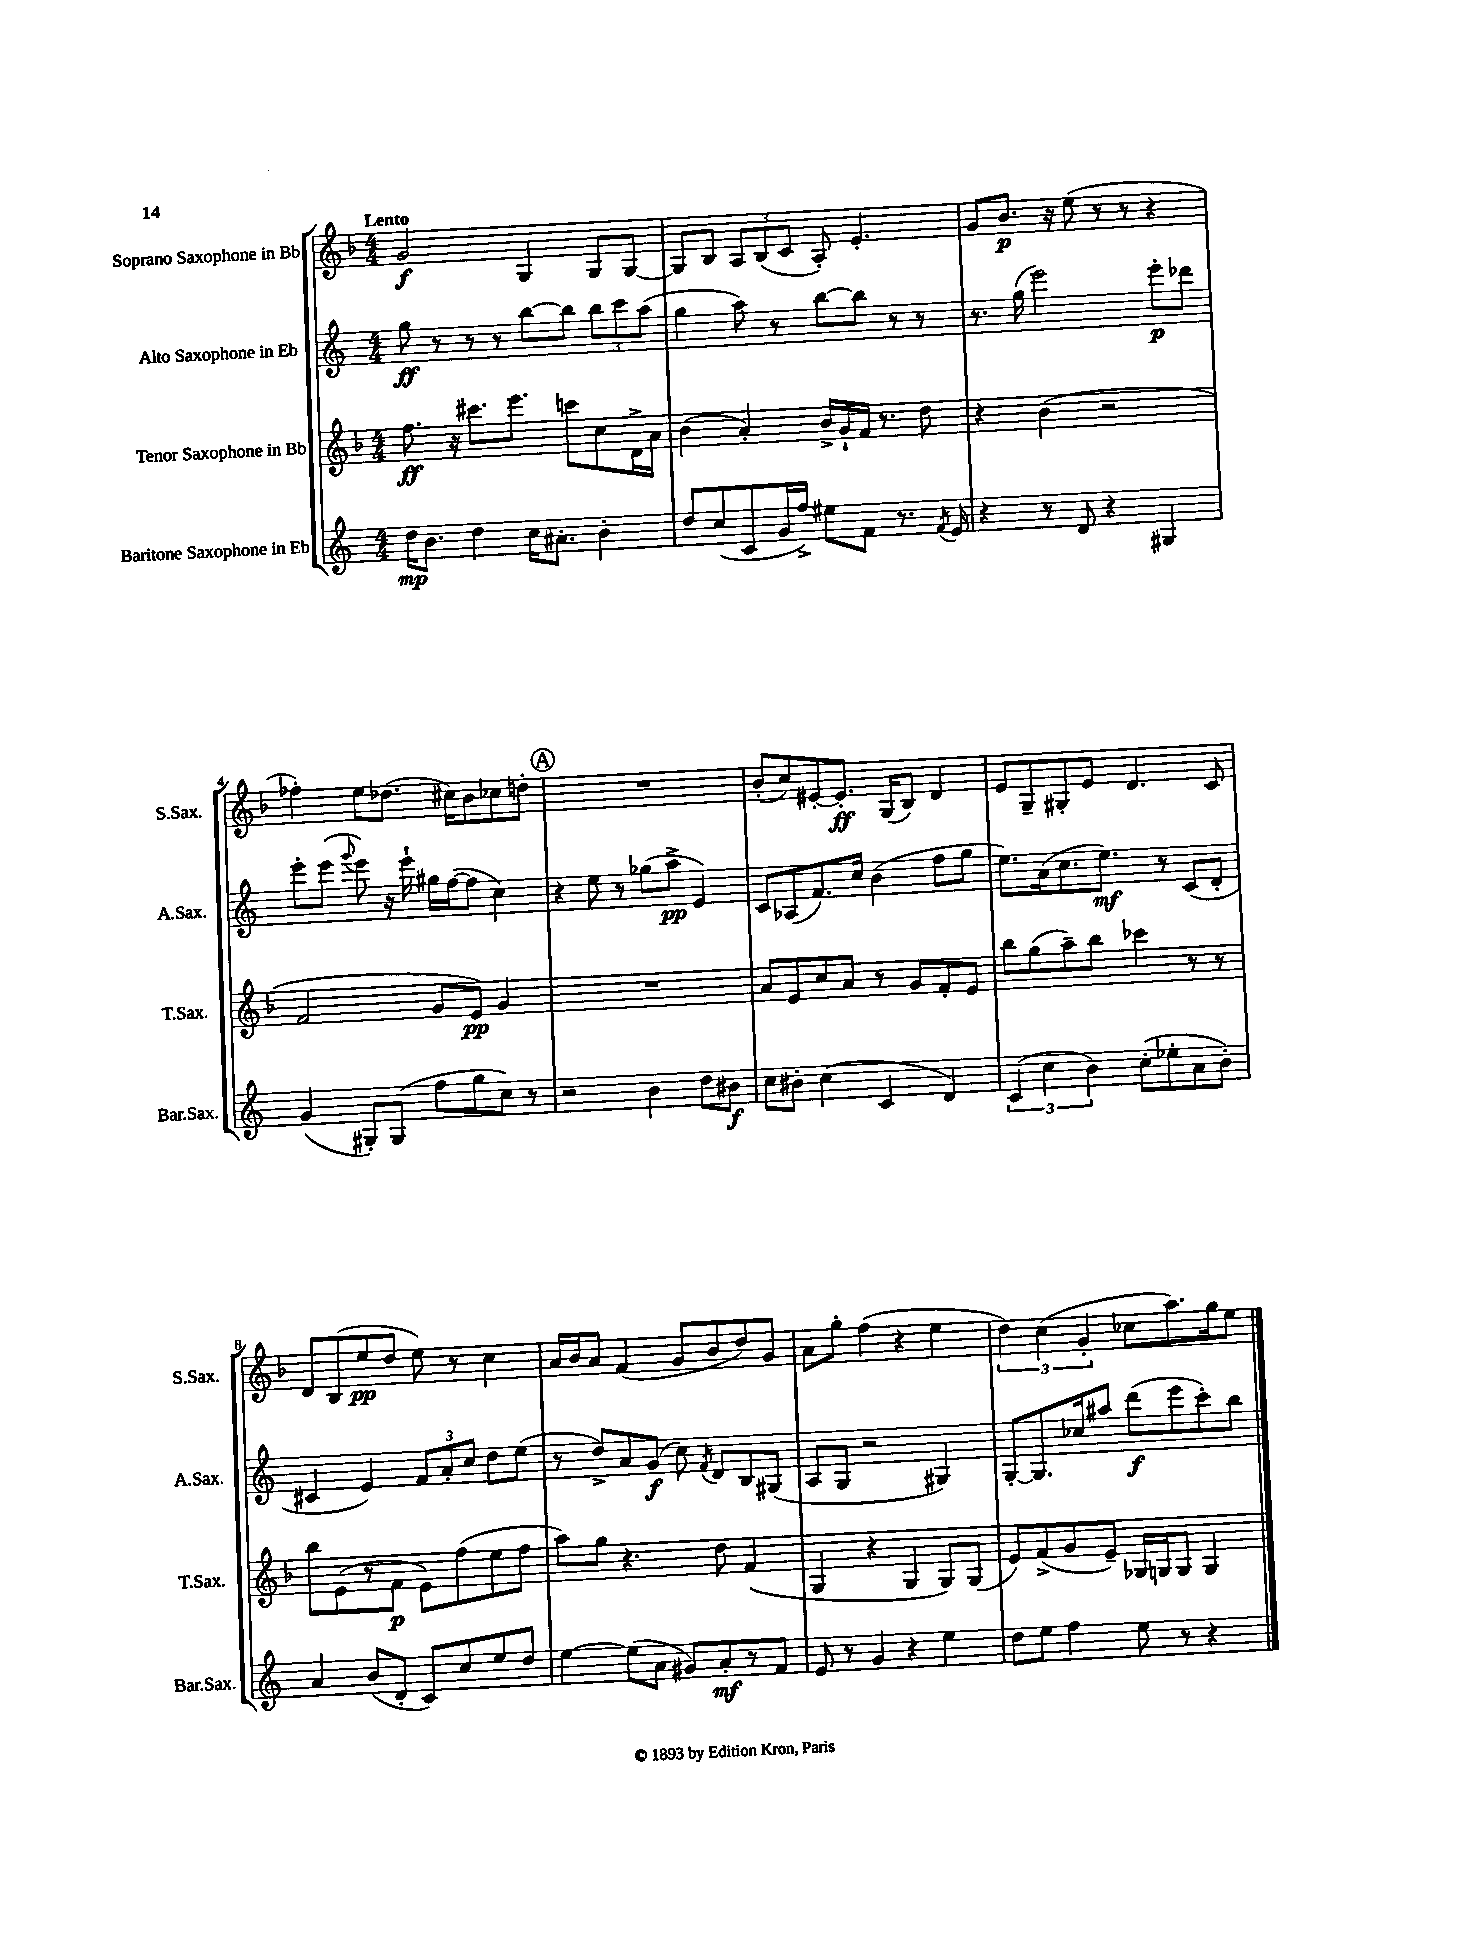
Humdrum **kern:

**kern	**kern	**kern	**kern
*staff4	*staff3	*staff2	*staff1
*clefG2	*clefG2	*clefG2	*clefG2
*k[]	*k[b-]	*k[]	*k[b-]
*M4/4	*M4/4	*M4/4	*M4/4
16dd	8.ff	8gg	2g
8.b	.	.	.
.	.	8r	.
.	16r	.	.
4dd	8.ccc#	8r	.
.	.	8r	.
.	8.eee	.	.
16cc	.	[8bb	4G
8.a#'	.	.	.
.	8ccc	8bb]	.
4b'	8cc	12bb	8G
.	.	12ccc	.
.	16d^	.	[8G
.	.	(12aa	.
.	16a	.	.
=	=	=	=
8dd	(4b-	4gg	8G]
(8cc	.	.	8B-
8c	4a')	8aa)	12A
.	.	.	(12B-
16g	.	8r	.
.	.	.	12c
16ff^)	.	.	.
8ee#	16b-^	[8bb	8A')
.	16g`	.	.
8f	16f	8bb]	4.e'
.	8.r	.	.
8.r	.	8r	.
.	8dd	8r	.
8qf	.	.	.
16e	.	.	.
=	=	=	=
4r	4r	8.r	8g
.	.	.	8.b-
.	.	(16gg	.
8r	(4b-	2eee)	.
.	.	.	16r
8d	.	.	(8ee
4r	2r	.	8r
.	.	.	8r
4G#	.	8eee'	4r
.	.	8ddd-	.
=	=	=	=
(4g	2f	8eee'	4ff-')
.	.	(8eee	.
.	.	8qqggg	.
8G#')	.	8eee)	8ee
(8G#	.	16r	(8.dd-
.	.	16eee`	.
8ff	8g	16gg#	.
.	.	([16ff	16cc#)
8gg	8e)	8ff]	8b-
8cc)	4g	4cc)	8cc-
8r	.	.	8dd'
=	=	=	=
2r	1r	4r	1r
.	.	8ee	.
.	.	8r	.
4b	.	(8gg-	.
.	.	8aa^	.
8dd	.	4e)	.
8b#	.	.	.
=	=	=	=
8cc	8a	8c	(8b-'
8b#'	8e	(8A-	8cc)
(4cc	8cc	8.f)	[8e#'
.	8a	.	8.e#']
.	.	16cc	.
4c	8r	(4b	.
.	.	.	(16G
.	8g	.	8B-)
4d)	8f'	8ff	4d
.	8e	8gg	.
=	=	=	=
(6c	8bb-	8.ee)	8e
.	(8gg	.	8G~
6cc	.	.	.
.	.	(16a	.
.	8aa~)	8.cc	8G#'
6b)	.	.	.
.	8bb-	.	8e
.	.	8.ee)	.
(8cc'	4ccc-	.	4.d
8ee-'	.	8r	.
8a	8r	(8c	.
8b')	8r	8d'	8c
=	=	=	=
4a	8bb-	4c#	8d
.	(8e	.	(8B-
(8b	8r	4e)	8ee
8d'	8f	.	8dd
8c)	8e)	12f	8ee)
.	.	12a'	.
8cc	(8ff	.	8r
.	.	12cc	.
8ee	8ee	8dd	4cc
8dd	8ff	(8ee	.
=	=	=	=
[4ee	8aa)	8r	16a
.	.	.	16b-
.	8gg	8dd^)	8a
(8ee]	4.r	8a	(4f
8a	.	(8g	.
8g#)	.	8cc)	8g
.	.	8qf	.
8a'	8dd	8d	8b-
8r	(4f	8B	8dd)
8f	.	(8G#	8g
=	=	=	=
8e	4G	8A	8a
8r	.	8G	8gg'
4g	4r	2r	(4ff
4r	4G	.	4r
4ee	8G)	4G#)	4ee
.	(8G	.	.
=	=	=	=
8dd	8e)	[8G'	6dd)
8ee	(8f^	8.G]	.
.	.	.	(6cc
4ff	8g	.	.
.	.	16cc-	.
.	.	.	6g'
.	8e~)	8aa#	.
8ee	16G-	(8ddd	8cc-
.	16G	.	.
8r	8G	8eee	8.aa)
4r	4G	8ccc')	.
.	.	.	16gg
.	.	8bb	8ee
==	==	==	==
*-	*-	*-	*-
